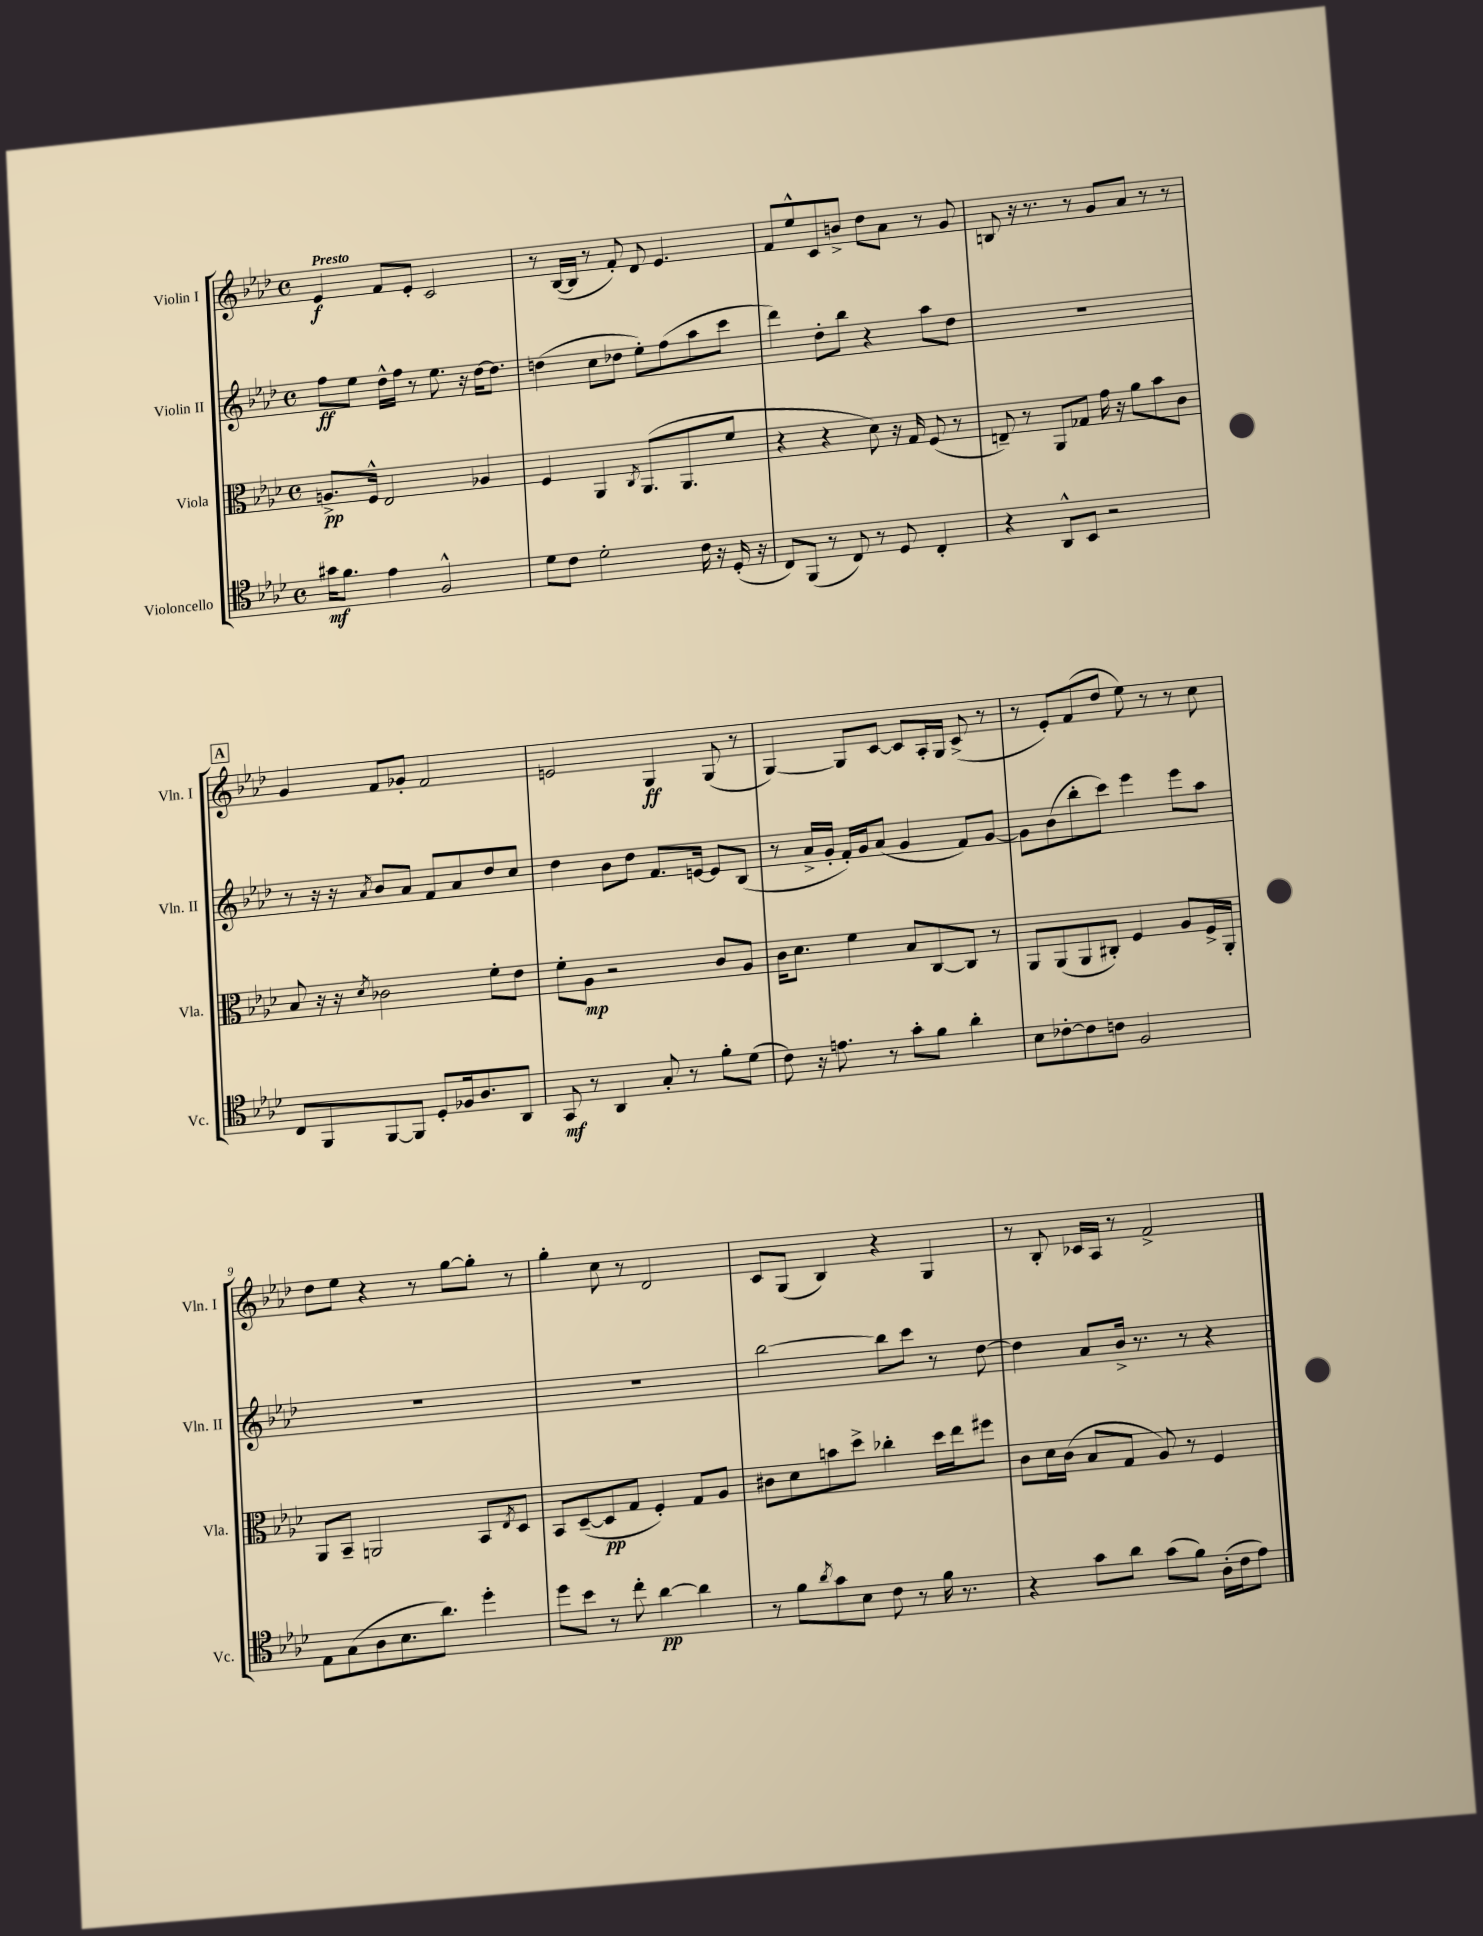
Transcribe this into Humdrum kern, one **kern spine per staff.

**kern	**dynam	**kern	**dynam	**kern	**dynam	**kern	**dynam
*part4	*part4	*part3	*part3	*part2	*part2	*part1	*part1
*staff4	*staff4	*staff3	*staff3	*staff2	*staff2	*staff1	*staff1
*I"Violoncello	*	*I"Viola	*	*I"Violin II	*	*I"Violin I	*
*I'Vc.	*	*I'Vla.	*	*I'Vln. II	*	*I'Vln. I	*
*clefC4	*	*clefC3	*	*clefG2	*	*clefG2	*
*k[b-e-a-d-]	*	*k[b-e-a-d-]	*	*k[b-e-a-d-]	*	*k[b-e-a-d-]	*
*M4/4	*	*M4/4	*	*M4/4	*	*M4/4	*
*met(c)	*	*met(c)	*	*met(c)	*	*met(c)	*
=1	=1	=1	=1	=1	=1	=1	=1
!	!	!	!	!	!	!LO:TX:a:B:t=Presto	!
16g#X\KL	mf	8.An^/L	pp	8ff\L	ff	4e-/	f
8.f\J	.	.	.	.	.	.	.
.	.	.	.	8ee-\J	.	.	.
.	.	16F^^/Jk	.	.	.	.	.
4e-\	.	2E-/	.	16dd-^^\LL	.	8f/L	.
.	.	.	.	16ff\JJ	.	.	.
.	.	.	.	8r	.	8e-'/J	.
2F^^/	.	.	.	8.ee-\	.	2c/	.
.	.	.	.	16r	.	.	.
.	.	4A-X/	.	[16dd-\KL	.	.	.
.	.	.	.	8.dd-\J]	.	.	.
=2	=2	=2	=2	=2	=2	=2	=2
8d-\L	.	4F/	.	(4ddn\	.	8r	.
8c\J	.	.	.	.	.	([16B-/LL	.
.	.	.	.	.	.	16B-/JJ]	.
2d-'\	.	4AA-/	.	8cc\L	.	8r	.
.	.	.	.	8dd-X\J	.	8f'/)	.
.	.	8qC/	.	.	.	.	.
.	.	(8.AA-/L	.	8ee-'\L)	.	8d-/	.
.	.	.	.	(8ff\	.	4.e-/	.
.	.	8.AA-/	.	.	.	.	.
16c\	.	.	.	8aa-\	.	.	.
16r	.	.	.	.	.	.	.
(16D-'/	.	8f/J	.	8ccc\J	.	.	.
16r	.	.	.	.	.	.	.
=3	=3	=3	=3	=3	=3	=3	=3
8C/L)	.	4r	.	4ddd-\)	.	8f/L	.
(8FF/J	.	.	.	.	.	8ee-^^/	.
8r	.	4r	.	8dd-'\L	.	8c/	.
8C/)	.	.	.	8bb-\J	.	8bn^/J	.
8r	.	8d-\)	.	4r	.	8dd-\L	.
8D-/	.	16r	.	.	.	8a-\J	.
.	.	16G/	.	.	.	.	.
4C'/	.	(8F/	.	8aa-\L	.	8r	.
.	.	8r	.	8dd-\J	.	8g/	.
=4	=4	=4	=4	=4	=4	=4	=4
4r	.	8En~/)	.	1r	.	8Bn/	.
.	.	8r	.	.	.	16r	.
.	.	.	.	.	.	8.r	.
8AA-^^/L	.	8AA-/L	.	.	.	.	.
8BB-/J	.	8G-X/J	.	.	.	8r	.
2r	.	16g\	.	.	.	8g/L	.
.	.	16r	.	.	.	.	.
.	.	8a-\L	.	.	.	8a-/J	.
.	.	8b-\	.	.	.	8r	.
.	.	8c\J	.	.	.	8r	.
!!LO:LB:g=z
!!LO:REH:place=s1:t=A
=5	=5	=5	=5	=5	=5	=5	=5
8C/L	.	8B-/	.	8r	.	4g/	.
8FF/	.	16r	.	16r	.	.	.
.	.	16r	.	16r	.	.	.
.	.	8qd-/	.	8qa-/	.	.	.
[8FF/	.	2c-X\	.	8b-/L	.	8f/L	.
8FF/J]	.	.	.	8a-/J	.	8g-X'/J	.
8D-'/L	.	.	.	8f/L	.	2f/	.
16F-X/k	.	.	.	8a-/	.	.	.
8.A-/	.	.	.	.	.	.	.
.	.	8f'\L	.	8dd-/	.	.	.
8AA-/J	.	8e-\J	.	8cc/J	.	.	.
=6	=6	=6	=6	=6	=6	=6	=6
8GG/	mf	8f'\L	.	4dd-\	.	2en/	.
8r	.	8A-\J	mp	.	.	.	.
4AA-/	.	2r	.	8b-\L	.	.	.
.	.	.	.	8dd-\J	.	.	.
8G'/	.	.	.	8.f/L	.	4G/	ff
8r	.	.	.	.	.	.	.
.	.	.	.	[16en/Jk	.	.	.
8f'\L	.	8c/L	.	8e/L]	.	(8G/	.
(8d-\J	.	8A-/J	.	(8B-/J	.	8r	.
=7	=7	=7	=7	=7	=7	=7	=7
8c\)	.	16c\KL	.	8r	.	[4G/)	.
.	.	8.d-\J	.	.	.	.	.
16r	.	.	.	16a-^/LL	.	.	.
8.en\	.	.	.	16g'/JJ	.	.	.
.	.	4f\	.	16f'/LL)	.	8G/L]	.
.	.	.	.	16g/J	.	.	.
8r	.	.	.	(8a-/J	.	[8c/J	.
8g'\L	.	8B-/L	.	4g/	.	8c/L]	.
8f\J	.	[8C/	.	.	.	16A-'/L	.
.	.	.	.	.	.	16G/JJ	.
4a-'\	.	8C/J]	.	8f/L)	.	(8c^/	.
.	.	8r	.	[8g/J	.	8r	.
=8	=8	=8	=8	=8	=8	=8	=8
8B-\L	.	8AA-/L	.	8g\L]	.	8r	.
[8c-X'\	.	(8AA-/	.	(8b-\	.	8e-'/L)	.
8c-\]	.	8AA-/	.	8bb-'\	.	(8f/	.
8cn\J	.	8C#X'/J)	.	8ccc\J)	.	8dd-/J	.
2F/	.	4F/	.	4eee-\	.	8ee-\)	.
.	.	.	.	.	.	8r	.
.	.	8A-/L	.	8eee-\L	.	8r	.
.	.	16F^/L	.	8aa-\J	.	8cc\	.
.	.	16AA-'/JJ	.	.	.	.	.
!!LO:LB:g=z
=9	=9	=9	=9	=9	=9	=9	=9
8E-\L	.	8AA-/L	.	1r	.	8dd-\L	.
(8G\	.	8BB-~/J	.	.	.	8ee-\J	.
8A-\	.	2AAn/	.	.	.	4r	.
8.B-\	.	.	.	.	.	.	.
.	.	.	.	.	.	8r	.
8.a-\J)	.	.	.	.	.	.	.
.	.	.	.	.	.	[8gg\L	.
4dd-'\	.	8BB-/L	.	.	.	8gg'\J]	.
.	.	8qE-/	.	.	.	.	.
.	.	8D-/J	.	.	.	8r	.
=10	=10	=10	=10	=10	=10	=10	=10
8dd-\L	.	8BB-/L	.	1r	.	4gg'\	.
8b-\J	.	([8D-~/	.	.	.	.	.
8r	.	8D-/]	pp	.	.	8cc\	.
8cc'\	.	8G/J	.	.	.	8r	.
[4a-\	pp	4F'/)	.	.	.	2d-/	.
4a-\]	.	8G/L	.	.	.	.	.
.	.	8A-/J	.	.	.	.	.
=11	=11	=11	=11	=11	=11	=11	=11
8r	.	8c#X\L	.	[2bb-\	.	8c/L	.
8f\L	.	8d-\	.	.	.	(8G/J	.
8qa-/	.	.	.	.	.	.	.
8g\	.	8bn\	.	.	.	4B-/)	.
8B-\J	.	8dd-^\J	.	.	.	.	.
8c\	.	4cc-X'\	.	8bb-\L]	.	4r	.
8r	.	.	.	8ccc\J	.	.	.
16f\	.	16dd-\LL	.	8r	.	4G/	.
8.r	.	16ee-\J	.	.	.	.	.
.	.	8ff#X\J	.	[8dd-\	.	.	.
=12	=12	=12	=12	=12	=12	=12	=12
4r	.	8c\L	.	4dd-\]	.	8r	.
.	.	16d-\L	.	.	.	8B-'/	.
.	.	(16c\JJ	.	.	.	.	.
8g\L	.	8B-/L	.	8a-/L	.	16c-X/LL	.
.	.	.	.	.	.	16A-/JJ	.
8a-\J	.	8G/J	.	16b-^/Jk	.	8r	.
.	.	.	.	8.r	.	.	.
(8g\L	.	8A-/)	.	.	.	2f^/	.
8f\J)	.	8r	.	8r	.	.	.
(16A-'\LL	.	4F/	.	4r	.	.	.
16c\J	.	.	.	.	.	.	.
8e-\J)	.	.	.	.	.	.	.
==	==	==	==	==	==	==	==
*-	*-	*-	*-	*-	*-	*-	*-
